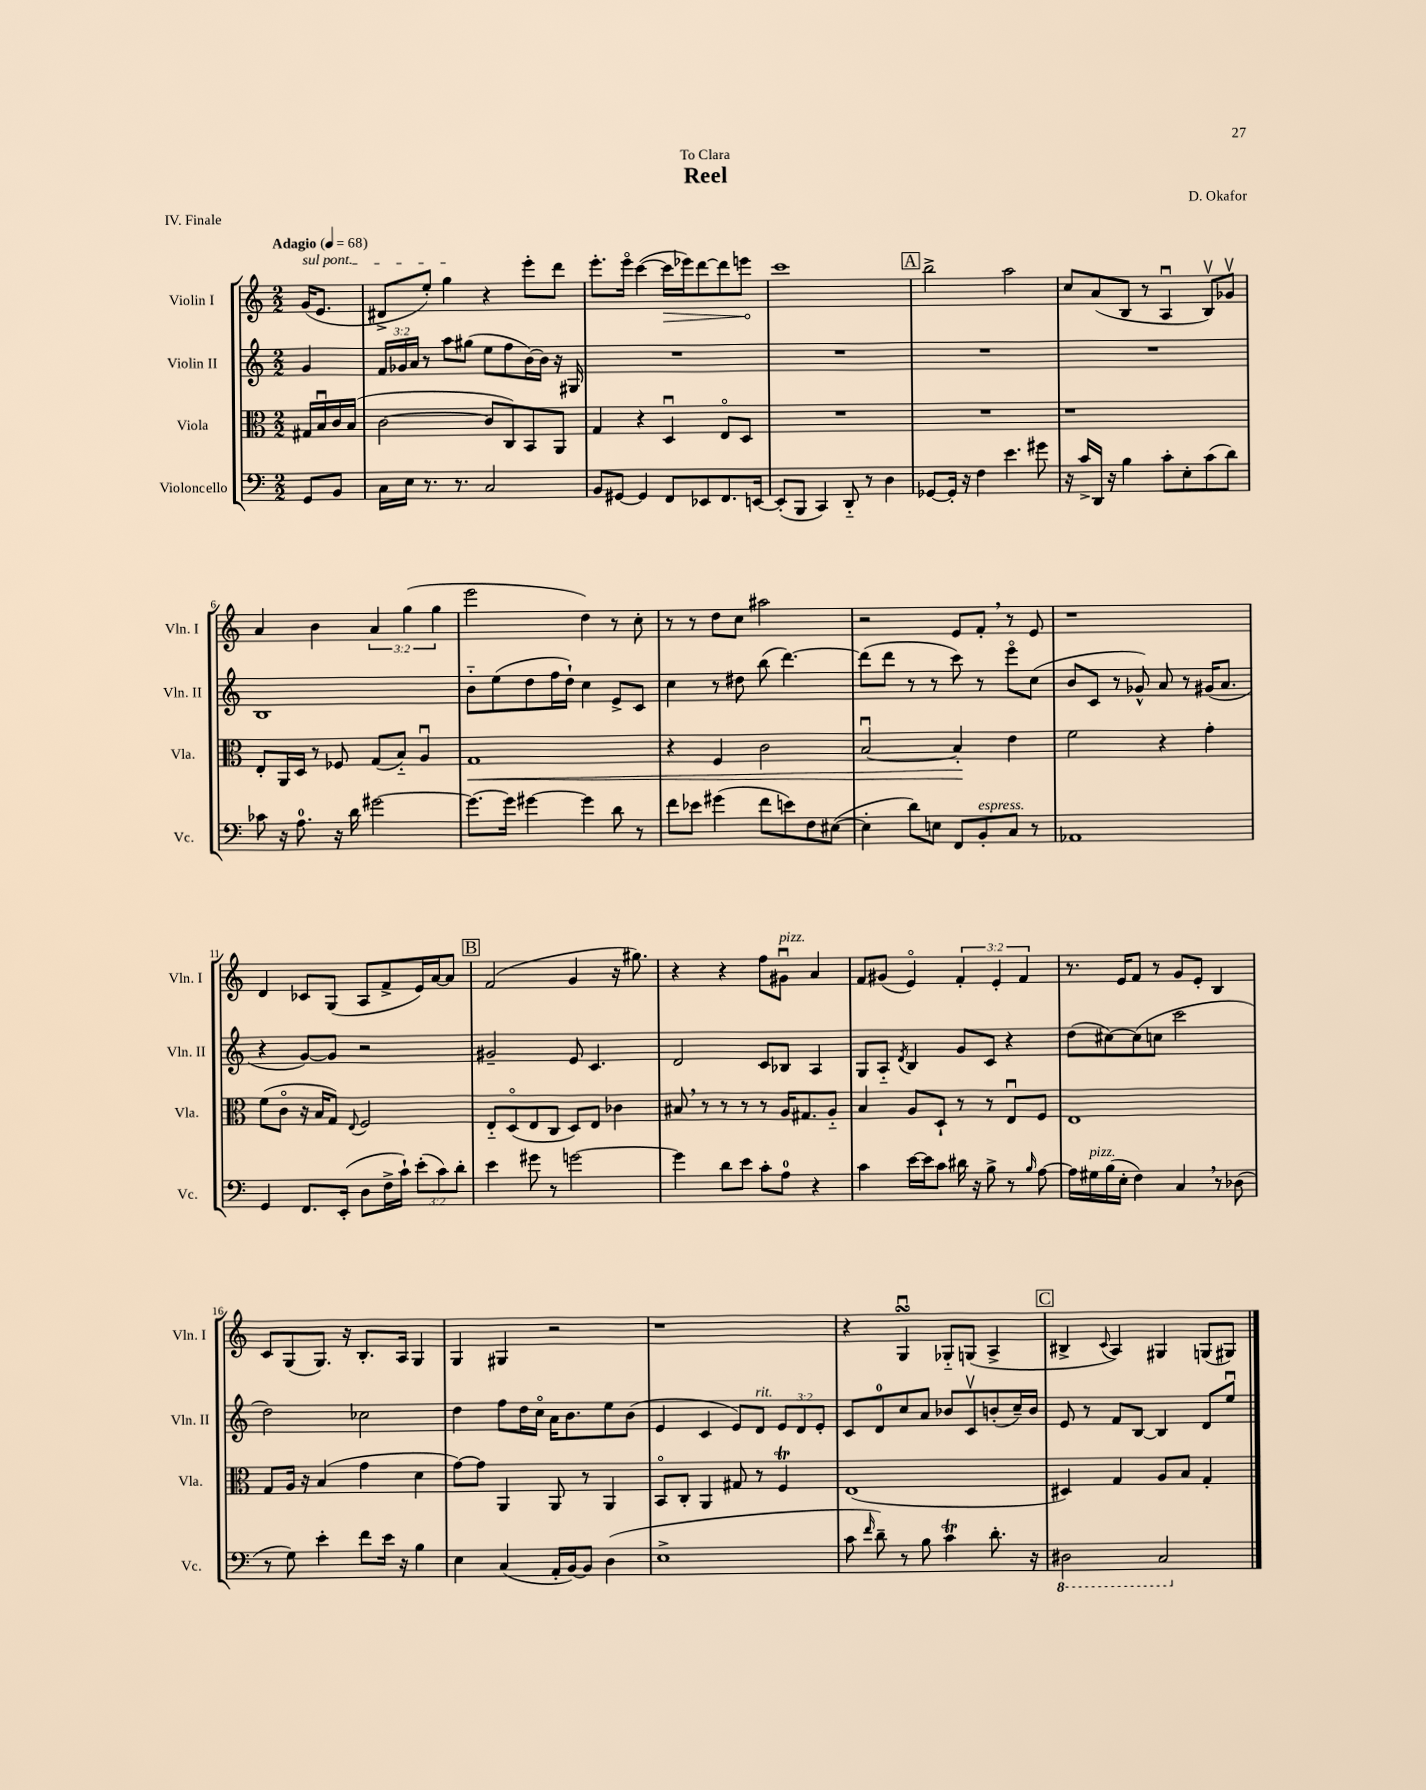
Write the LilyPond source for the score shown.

\header { title = "Reel" composer = "D. Okafor" dedication = "To Clara" piece = "IV. Finale" }
<<
\new StaffGroup <<
\new Staff = "s0" \with { instrumentName = "Violin I" shortInstrumentName = "Vln. I" } {
    \clef treble \key c \major \numericTimeSignature \time 2/2 \override Staff.TupletNumber.text = #tuplet-number::calc-fraction-text \partial 4 \tempo "Adagio" 4 = 68
    \autoBeamOff \once \override TextSpanner.bound-details.left.text = \markup { \italic "sul pont." } g'16[\startTextSpan( e'8.] |
    dis'8[-> e''8]-.) g''4\stopTextSpan r4 e'''8[-. d'''8] |
    e'''8.[-. e'''16]\flageolet c'''4~( \once \override Hairpin.circled-tip = ##t c'''16[\> ees'''16) d'''8~ d'''8 e'''8]\! |
    c'''1 |
    \mark \markup { \box "A" } b''2-> a''2 |
    c''8[ a'8( b8] r8 a4\downbow b8[\upbow) ges'8]\upbow |
    a'4 b'4 \tuplet 3/2 { a'4 g''4( g''4 } |
    e'''2 d''4) r8 c''8-. |
    r8 r8 d''8[ c''8] ais''2 |
    r2 e'8[ f'8]-. \breathe r8 e'8 |
    r1 |
    d'4 ces'8[ g8]( a8[ f'8-> e'16) a'16~ a'8] |
    \mark \markup { \box "B" } f'2( g'4 r16 gis''8.) |
    r4 r4 f''8[ gis'8]\downbow^\markup { \italic "pizz." } a'4 |
    f'8[ gis'8]( e'4\flageolet) \tuplet 3/2 { f'4-. e'4-. f'4 } |
    r8. e'16[ f'8] r8 g'8[ e'8]-. b4 |
    c'8[ g8( g8.]) r16 b8.[-. a16] g4 |
    g4 gis4 r2 |
    r1 |
    r4 g4\downbow\turn ges8[-_ g8]( a4-> |
    \mark \markup { \box "C" } bis4-> \appoggiatura { c'8 } a4) gis4 g8[( gis8]) \bar "|." |
}
\new Staff = "s1" \with { instrumentName = "Violin II" shortInstrumentName = "Vln. II" } {
    \clef treble \key c \major \numericTimeSignature \time 2/2 \override Staff.TupletNumber.text = #tuplet-number::calc-fraction-text \partial 4
    \autoBeamOff g'4 |
    \tuplet 3/2 { f'16[ ges'16 a'16] } r8 a''8[ gis''8]( e''8[ f''8 b'16~) b'16] r16 gis16 |
    R1 |
    R1 |
    \mark \markup { \box "A" } R1 |
    R1 |
    b1 |
    b'8[-_ e''8( d''8 f''16 d''16]-!) c''4 e'8[-> c'8] |
    c''4 r8 dis''8 b''8( d'''4.~) |
    d'''8[( d'''8] r8 r8 c'''8) r8 e'''8[\flageolet c''8]( |
    b'8[ c'8] r8 ges'8-^) a'8 r8 gis'16[( a'8.] |
    r4 g'8[~) g'8] r2 |
    \mark \markup { \box "B" } gis'2-- e'8 c'4. |
    d'2 c'8[ bes8] a4 |
    g8[ a8]-_ \acciaccatura { d'8 } b4 g'8[ c'8] r4 |
    d''8[( cis''8~) cis''8( c''8] c'''2 |
    d''2) ces''2 |
    d''4 f''8[ d''16 c''16]\flageolet a'16[ b'8. e''8 b'8]( |
    e'4 c'4 e'8[) d'8]^\markup { \italic "rit." } \tuplet 3/2 { e'8[ d'8 e'8]-. } |
    c'8[ d'8-0 c''8 a'8] bes'8[ c'8\upbow b'8-.( c''16--) b'16] |
    \mark \markup { \box "C" } e'8 r8 f'8[ b8]~ b4 d'8[ e''8]\downbow \bar "|." |
}
\new Staff = "s2" \with { instrumentName = "Viola" shortInstrumentName = "Vla." } {
    \clef alto \key c \major \numericTimeSignature \time 2/2 \partial 4
    \autoBeamOff gis16[ b16\downbow c'16 b16]( |
    c'2~ c'8[ c8) b,8 a,8] |
    g4 r4 d4\downbow e8[\flageolet d8] |
    R1 |
    \mark \markup { \box "A" } R1 |
    r1 |
    e8[-. a,16 d16] r8 fes8 g8[( b8]-_) a4\downbow |
    g1\< |
    r4 f4 c'2 |
    b2~\downbow b4-.\! e'4 |
    f'2 r4 g'4-. |
    f'8[( c'8]\flageolet r16 b16[ g8]) \appoggiatura { e8 } f2 |
    \mark \markup { \box "B" } e8[-_ d8\flageolet( e8 c8] d8[) e8] ces'4 |
    bis8 \breathe r8 r8 r8 r8 a16[ gis8. a8]-_ |
    b4 a8[ d8]-! r8 r8 e8[\downbow f8] |
    e1 |
    g8[ a16] r16 b4( g'4 d'4 |
    g'8[~) g'8] a,4 a,8 r8 a,4 |
    b,8[\flageolet c8]-. a,4 gis8 r8 f4\trill |
    e1( |
    \mark \markup { \box "C" } dis4) g4 a8[ b8] g4-. \bar "|." |
}
\new Staff = "s3" \with { instrumentName = "Violoncello" shortInstrumentName = "Vc." } {
    \clef bass \key c \major \numericTimeSignature \time 2/2 \override Staff.TupletNumber.text = #tuplet-number::calc-fraction-text \partial 4
    \autoBeamOff g,8[ b,8] |
    c16[ e16] r8. r8. c2 |
    b,8[ gis,8]~ gis,4 f,8[ ees,8 f,8. e,16]~ |
    e,8[-.( b,,8] c,4) d,8-_ r8 d4 |
    \mark \markup { \box "A" } ges,8[~ ges,16]-. r16 f4 e'4. gis'8 |
    r16 c'16[-> d,16] r16 b4 c'8[-. e8-. c'8( d'8]) |
    ces'8 r16 a8.-0 r16 d'16 gis'2~ |
    gis'8.[~ gis'16] gis'4~ gis'4 d'8 r8 |
    f'8[ ees'8] gis'4( f'8[ e'8) f8 eis8]~( |
    eis4-. d'8[) e8] f,8[ b,8-.^\markup { \italic "espress." } c8] r8 |
    aes,1 |
    g,4 f,8.[ e,16]-.( d8[ f16-> c'16]-!) \tuplet 3/2 { e'8[-.( c'8) d'8]-. } |
    \mark \markup { \box "B" } e'4 gis'8 r8 g'2~ |
    g'4 d'8[ e'8] c'8[-. a8]-0 r4 |
    c'4 e'16[~ e'16 c'8] dis'16 r16 b8-> r8 \grace { b16 } a8~ |
    a16[ gis16^\markup { \italic "pizz." } b16( e16]-. f4) c4 \breathe r8 des8( |
    r8 g8) e'4-. f'8[ e'16] r16 b4 |
    e4 c4( a,16[-. b,16~) b,8] d4( |
    e1-> |
    c'8 \grace { f'16 } d'8--) r8 b8 c'4\trill d'8.-. r16 |
    \mark \markup { \box "C" } \ottava #-1 dis,2 c,2 \ottava #0 \bar "|." |
}
>>
>>
